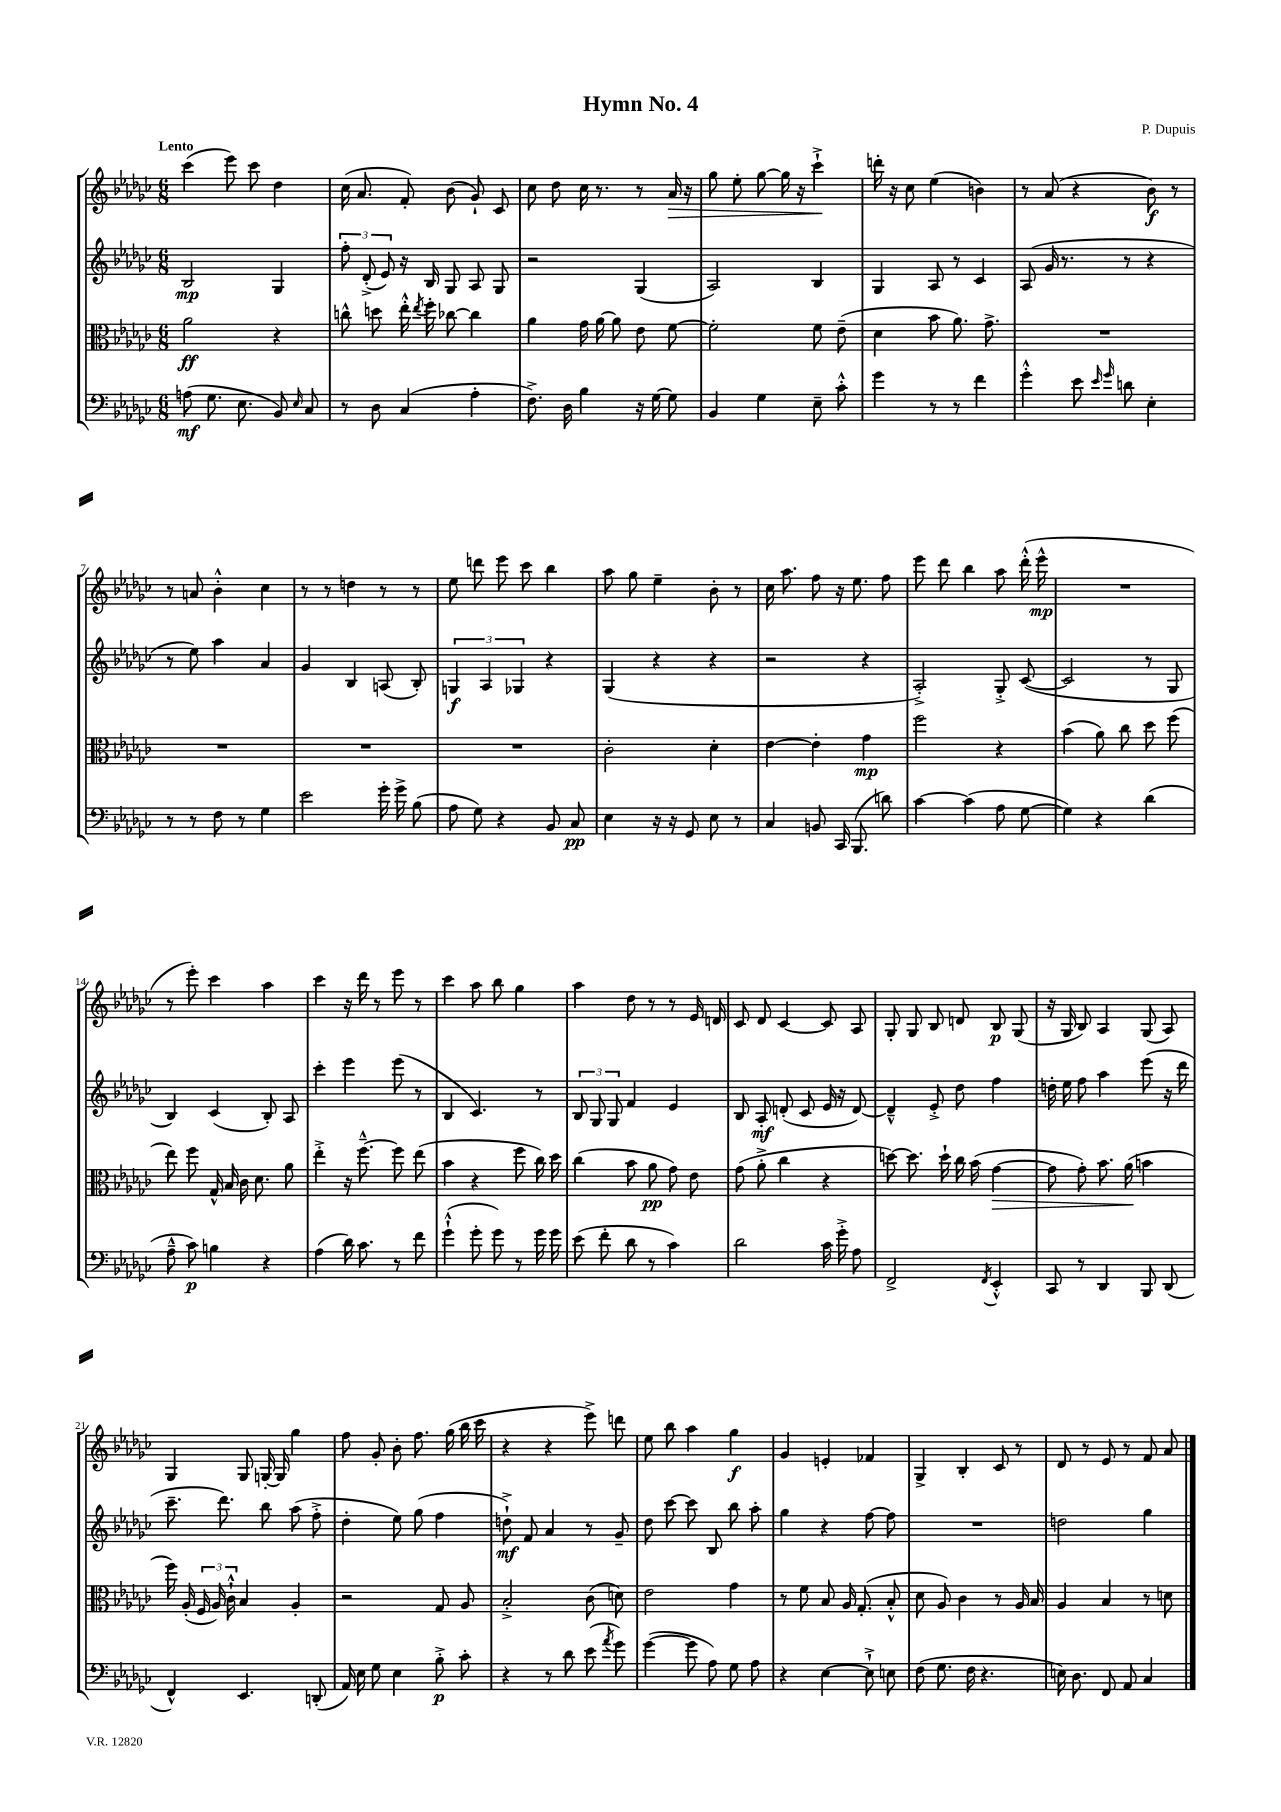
\header { title = "Hymn No. 4" composer = "P. Dupuis" }
<<
\new StaffGroup <<
\new Staff = "s0" {
    \clef treble \key ges \major \numericTimeSignature \time 6/8 \tempo "Lento"
    \autoBeamOff ces'''4( ees'''8) ces'''8 des''4 |
    ces''16( aes'8. f'8-.) bes'8( ges'8-!) ces'8 |
    ces''8 des''8 ces''16 r8. r8 aes'16\> r16 |
    ges''8 ees''8-. ges''8~ ges''16 r16 ces'''4-!->\! |
    d'''16-. r16 ces''8 ees''4( b'4) |
    r8 aes'8( r4 bes'8\f) r8 |
    r8 a'8 bes'4-.-^ ces''4 |
    r8 r8 d''4 r8 r8 |
    ees''8 d'''8 ees'''8 ces'''8 bes''4 |
    aes''8 ges''8 ees''4-- bes'8-. r8 |
    ces''16 aes''8. f''8 r16 ees''8. f''8 |
    ees'''8 des'''8 bes''4 aes''8 des'''16-.-^( ees'''16-^\mp |
    R2. |
    r8 ees'''8-.) ces'''4 aes''4 |
    ces'''4 r16 des'''16 r8 ees'''8 r8 |
    ces'''4 aes''8 bes''8 ges''4 |
    aes''4 des''8 r8 r8 ees'16 d'16 |
    ces'8 des'8 ces'4~ ces'8 aes8 |
    ges8-. ges8 bes8 d'8 bes8\p ges8( |
    r16 ges16 bes8) aes4 ges8( aes8) |
    ges4 ges8 g16~-. g16 ges''4 |
    f''8 ges'8-. bes'8-. f''8. ges''16( bes''16 ces'''16 |
    r4 r4 ees'''8->) d'''8 |
    ees''8 bes''8 aes''4 ges''4\f |
    ges'4 e'4-. fes'4 |
    ges4-> bes4-. ces'8 r8 |
    des'8 r8 ees'8 r8 f'8 aes'8 \bar "|." |
}
\new Staff = "s1" {
    \clef treble \key ges \major \numericTimeSignature \time 6/8
    \autoBeamOff bes2\mp ges4 |
    \tuplet 3/2 { f''8-. des'8-.->( ees'8) } r16 bes16 ges8 aes8 ges8 |
    r2 ges4( |
    aes2) bes4 |
    ges4 aes8 r8 ces'4 |
    aes8( ges'16 r8. r8 r4 |
    r8 ees''8) aes''4 aes'4 |
    ges'4 bes4 a8( bes8-.) |
    \tuplet 3/2 { g4\f aes4 ges4 } r4 |
    ges4( r4 r4 |
    r2 r4 |
    aes2-.->) ges8-.-> ces'8~( |
    ces'2 r8 ges8 |
    bes4) ces'4( bes8-.) aes8 |
    ces'''4-. ees'''4 ees'''8( r8 |
    bes4 ces'4.) r8 |
    \tuplet 3/2 { bes8 ges8 ges8 } f'4 ees'4 |
    bes8 aes8-.\mf d'8-.( ces'8 ees'16 r16 d'8~) |
    d'4---^ ees'8-.-> des''8 f''4 |
    d''16-. ees''16 f''8 aes''4 ees'''8( r16 des'''16 |
    ces'''8.-- des'''8.) bes''8 aes''8( f''8-.-> |
    des''4-. ees''8) ges''8( f''4 |
    d''8-!->\mf) f'8 aes'4 r8 ges'8-- |
    des''8 ces'''8~ ces'''8 bes8 bes''8 aes''8-. |
    ges''4 r4 f''8~ f''8 |
    R2. |
    d''2 ges''4 \bar "|." |
}
\new Staff = "s2" {
    \clef alto \key ges \major \numericTimeSignature \time 6/8
    \autoBeamOff aes'2\ff r4 |
    c''8-^ d''8 ees''16-.-^ \acciaccatura { ees''8 } f''16-. ces''8~ ces''4 |
    aes'4 ges'16 aes'16~ aes'8 ees'8 f'8~ |
    f'2-. f'8 ees'8--( |
    des'4 bes'8 aes'8.) ges'8.-> |
    R2. |
    R2. |
    R2. |
    R2. |
    ces'2-. des'4-. |
    ees'4~ ees'4-. ges'4\mp |
    f''2 r4 |
    bes'4( aes'8) ces''8 des''8 f''8( |
    ees''8) f''8 ges16-^ bes16 ces'16 des'8. aes'8 |
    ees''4-.-> r16 f''8.~---^ f''8 ees''8( |
    bes'4 r4 f''8 ces''16) des''16 |
    ces''4( bes'8 aes'8\pp ges'8) ees'8 |
    ges'8( aes'8-.-> ces''4 r4 |
    d''8~) d''8. d''16-! ces''16 bes'16( ges'4~\> |
    ges'8 ges'8-.) bes'8. aes'16\!( b'4 |
    f''16) aes16-.( \tuplet 3/2 { f16 aes16) ces'16-!-^ } bes4 aes4-. |
    r2 ges8 aes8 |
    bes2-.-> ces'8( d'8) |
    ees'2 ges'4 |
    r8 f'8 bes8 aes16 ges8.-.( bes8-.-^ |
    des'8 aes8) ces'4 r8 aes16 bes16 |
    aes4 bes4 r8 d'8 \bar "|." |
}
\new Staff = "s3" {
    \clef bass \key ges \major \numericTimeSignature \time 6/8
    \autoBeamOff a8\mf( ges8. ees8. bes,8) \grace { ees16 } ces8 |
    r8 des8 ces4( aes4-. |
    f8.->) des16 bes4 r16 ges16~ ges8 |
    bes,4 ges4 ees8-- ces'8-.-^ |
    ges'4 r8 r8 f'4 |
    ges'4-.-^ ees'8 \grace { ees'16 ges'16 } d'8 ees4-. |
    r8 r8 f8 r8 ges4 |
    ees'2 ges'16-. ges'16-> bes8( |
    aes8 ges8) r4 bes,8 ces8\pp |
    ees4 r16 r16 ges,8 ees8 r8 |
    ces4 b,8 ces,16 bes,,8.( d'8) |
    ces'4~ ces'4( aes8 ges8~ |
    ges4) r4 des'4( |
    aes8---^ ces'8\p) b4 r4 |
    aes4( des'16) ces'8. r8 f'8 |
    ges'4-!-^( ges'8-. ges'8) r8 ges'16 ges'16 |
    ees'8( f'8-. des'8 r8 ces'4) |
    des'2 ces'16 ges'16-.-> aes8 |
    f,2-> \acciaccatura { f,8 } ees,4-.-^ |
    ces,8 r8 des,4 bes,,8 des,8( |
    f,4-^) ees,4. d,8-.( |
    aes,16) ees16 ges8 ees4 bes8-.->\p ces'8-. |
    r4 r8 des'8 ees'8( \acciaccatura { aes'8 } ges'8) |
    ges'4~( ges'8 aes8) ges8 aes8 |
    r4 ees4~ ees8-!-> e8 |
    f8( ges8. f16 r4. |
    e16) des8. f,8 aes,8 ces4 \bar "|." |
}
>>
>>
